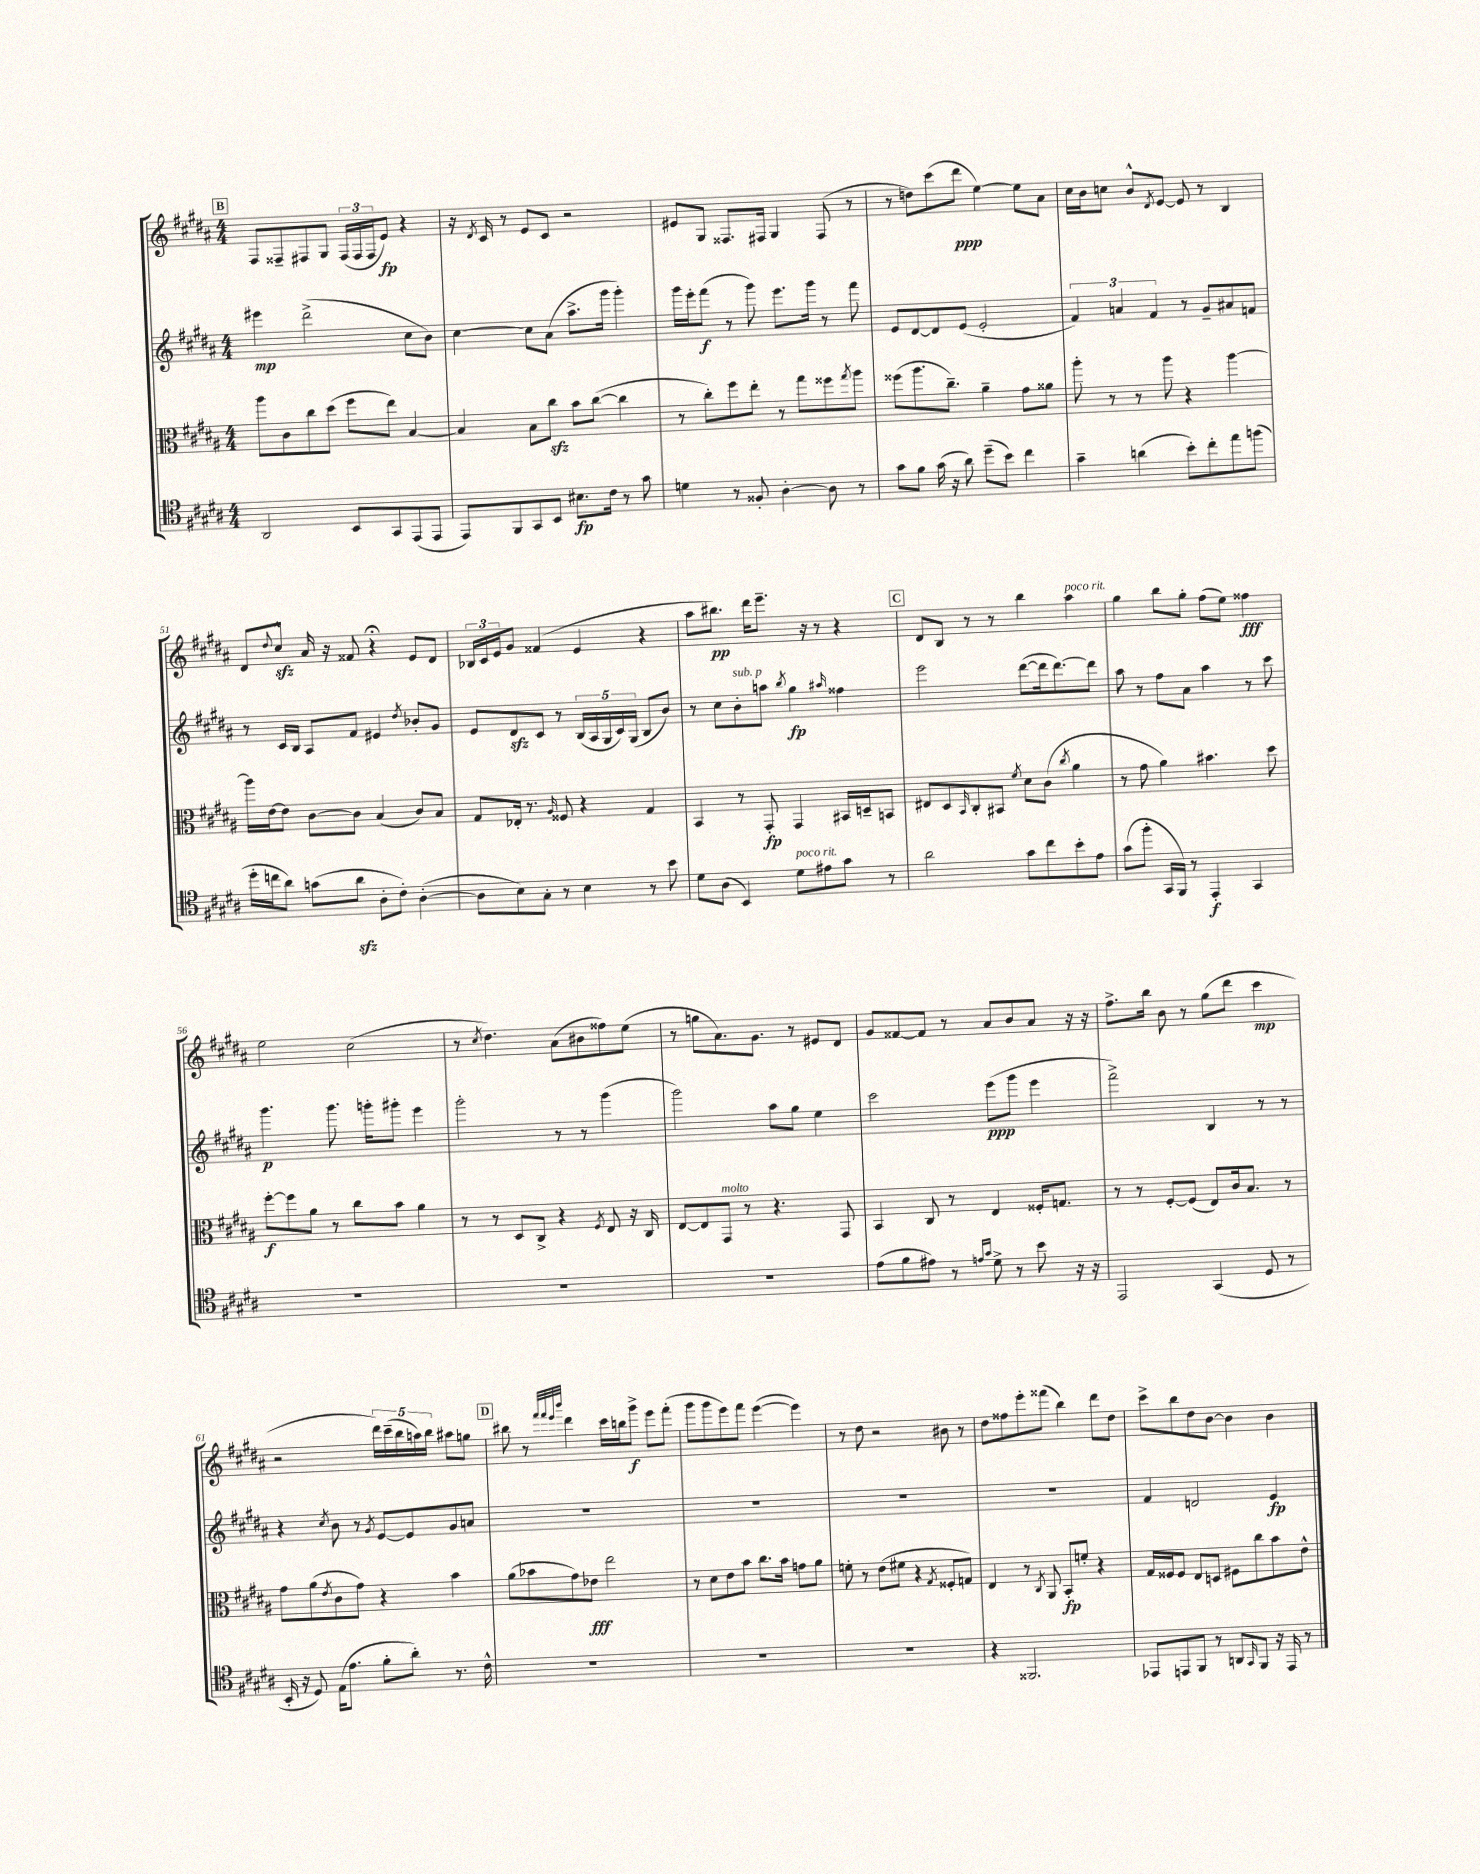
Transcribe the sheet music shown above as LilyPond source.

<<
\new StaffGroup <<
\new Staff = "s0" {
    \clef treble \key b \major \numericTimeSignature \time 4/4
    \mark \markup { \box "B" } fis8 fisis8-- fis8 gis8 \tuplet 3/2 { fis16( fis16 fis16 } e'8\fp) r4 |
    r16 \acciaccatura { dis'8 } cis'16 r8 e'8 cis'8 r2 |
    eis'8 gis8 fisis8. fis16 gis4 fis8( r8 |
    r8 d''8) cis'''8( dis'''8\ppp e''4~) e''8 ais'8 |
    cis''16 b'16 c''8 b'8-^ \acciaccatura { dis'8 } e'8~ e'8 r8 b4 |
    dis'8 \appoggiatura { dis''8 } cis''8-^\sfz ais'16 r16 fisis'8 r4\fermata e'8 dis'8 |
    \tuplet 3/2 { bes16 cis'16 e'16 } gis'8 fisis'4( e'4 r4 |
    ais''8 bis''8.\pp) dis'''16 e'''8.-- r16 r8 r4 |
    \mark \markup { \box "C" } dis'8 b8 r8 r8 b''4 ais''4^\markup { \italic "poco rit." } |
    gis''4 b''8 gis''8-. fis''8( e''8) fisis''4\fff |
    e''2 cis''2( |
    r8 \acciaccatura { cis''8 } dis''4.) ais'8( bis'8 fisis''8) e''8( |
    r8 g''8 ais'8.) gis'8. r8 eis'8 dis'8 |
    gis'8 fisis'8~ fisis'8 r8 ais'8 b'8 ais'8 r16 r16 |
    fis''8.-> b''16 b'8 r8 gis''8( dis'''8 cis'''4\mp |
    r2 \tuplet 5/4 { dis'''16) cis'''16--( b''16 a''16) b''16 } ais''8 g''8 |
    \mark \markup { \box "D" } bis''8 r8 \grace { fis'''32 fis'''32 e'''32 b'''32 } dis'''4 cis'''16 b''16 gis'''8->\f e'''8 fis'''8-.( |
    gis'''8 gis'''8 e'''8) fis'''8 e'''4~( e'''4) |
    r8 dis''8 r2 bis'8 r8 |
    dis''8 fisis''8 e'''8-. fisis'''8( b''4) dis'''8 dis''8 |
    cis'''8-> b''8 dis''8 b'8~ b'4 b'4 \bar "|." |
}
\new Staff = "s1" {
    \clef treble \key b \major \numericTimeSignature \time 4/4
    \mark \markup { \box "B" } eis'''4\mp dis'''2->( cis''8 b'8) |
    cis''4~ cis''8 ais'8( ais''8.-> gis'''16 gis'''4-.) |
    gis'''16 e'''16-. fis'''8\f( r8 gis'''8) e'''8. gis'''16 r8 fis'''8 |
    e'8 dis'8~ dis'8 e'8( e'2-. |
    \tuplet 3/2 { fis'4) a'4 fis'4 } r8 gis'8-- ais'8 f'8 |
    r8 cis'16 b16 ais8 fis'8 eis'4 \acciaccatura { dis''8 } bes'8-. gis'8 |
    e'8 dis'8\sfz cis'8 r8 \tuplet 5/4 { b16( ais16 gis16 cis'16) gis16( } b8 b'8) |
    r8 cis''8 b'8-.^\markup { \italic "sub. p" } a''8 \acciaccatura { b''8 } gis''4\fp \grace { ais''16 } fisis''4 |
    \mark \markup { \box "C" } e'''2 dis'''8~( dis'''16 dis'''8.~) dis'''8 |
    ais''8 r8 fis''8 ais'8 ais''4 r8 cis'''8 |
    gis'''4.\p gis'''8. g'''16-. gis'''8-. e'''4 |
    gis'''2-. r8 r8 gis'''4( |
    gis'''2) ais''8 gis''8 e''4 |
    cis'''2 e'''8\ppp( gis'''8 e'''4 |
    fis'''2->) b4 r8 r8 |
    r4 \acciaccatura { cis''8 } b'8 r8 \acciaccatura { gis'8 } e'8~ e'8 gis'8 a'8 |
    \mark \markup { \box "D" } R1 |
    R1 |
    R1 |
    R1 |
    fis'4 d'2 e'4\fp \bar "|." |
}
\new Staff = "s2" {
    \clef alto \key b \major \numericTimeSignature \time 4/4
    \mark \markup { \box "B" } ais''8 cis'8 cis''8 dis''8( fis''8 e''8) b4~ |
    b4 b8 cis''8\sfz b'8 cis''8~( cis''4 |
    r8 cis''8-.) fis''8 e''8-. r8 gis''8 fisis''8 \acciaccatura { gis''8 } ais''8 |
    fisis''8( ais''8. cis''8.--) ais'4-- gis'8 aisis'8 |
    ais''8-. r8 r8 ais''8 r4 ais''4~ |
    ais''16 e'16~ e'8 cis'8~ cis'8 b4( cis'8) b8 |
    gis8 ees16-. r8. \grace { ais16 } fisis8 r4 gis4 |
    b,4 r8 gis,8-.\fp gis,4 bis,16 d16-- b,8 |
    \mark \markup { \box "C" } eis8 dis8 \grace { b,16 } cis8-. bis,8 \acciaccatura { fis'8 } dis'8 cis'8( \acciaccatura { cis''8 } ais'4 |
    r8 gis'8 ais'4) bis'4. dis''8 |
    fis''8~-.\f fis''8 ais'8 r8 cis''8 b'8 ais'4 |
    r8 r8 dis8 cis8-> r4 \acciaccatura { fis8 } e8 r16 cis16 |
    e8~ e8 gis,8^\markup { \italic "molto" } r8 r4. gis,8 |
    b,4 cis8 r8 e4 fisis16-. g8. |
    r8 r8 fis8~-. fis8( e8) cis'16 b8. r8 |
    gis'8 ais'8( \acciaccatura { e'8 } cis'8 gis'8) r4 b'4 |
    \mark \markup { \box "D" } ais'8( bes'8 gis'8) ees'8\fff e''2 |
    r8 dis'8 e'8 b'8 cis''8. b'16 g'8 ais'8 |
    f'8-. r8 e'8( fis'8 r4 \acciaccatura { gis8 } fisis8-. g8) |
    e4 r8 \acciaccatura { cis8 } ais,8 b,8-.\fp f'8-. r4 |
    gis16 fisis16 fisis8 e8 d8 fis8 cis''8 b'8 e'8-^ \bar "|." |
}
\new Staff = "s3" {
    \clef tenor \key b \major \numericTimeSignature \time 4/4
    \mark \markup { \box "B" } ais,2 b,8 gis,8 e,8( e,8 |
    e,8) fis,8 gis,8 b,8 bis8.\fp cis'16 r8 gis'8 |
    d'4 r8 fisis8-. ais4~-. ais8 r8 |
    gis'8 fis'8 gis'16( r16 ais'8) dis''8--( b'8) cis''4 |
    gis'4-- a'4( b'8-.) cis''8-. e''8 f''8( |
    dis''16-. c''16 ais'8) g'8( ais'8\sfz ais8-. cis'8-.) ais4~-.( |
    ais8 b8) gis8-. r8 b4 r8 b'8 |
    dis'8 ais8( b,4) dis'8^\markup { \italic "poco rit." } eis'8 gis'8 r8 |
    \mark \markup { \box "C" } ais'2 gis'8 cis''8 b'8-. e'8 |
    gis'8( fis''8-. gis,16 fis,16) r8 e,4-.\f gis,4 |
    R1 |
    R1 |
    R1 |
    e'8( fis'8 eis'8) r8 \grace { e'16 gis'16 } dis'8-> r8 b'8 r16 r16 |
    e,2 gis,4( dis8 r8 |
    b,16-. r16 dis8) e16( e'8. fis'8-. ais'8-.) r8. cis'16-^ |
    \mark \markup { \box "D" } R1 |
    R1 |
    R1 |
    r4 fisis,2. |
    ees,8 e,8 fis,8 r8 a,8 \grace { gis,16 } fis,8 r16 e,16 r8 \bar "|." |
}
>>
>>
\layout { \context { \Score currentBarNumber = #46 } }
